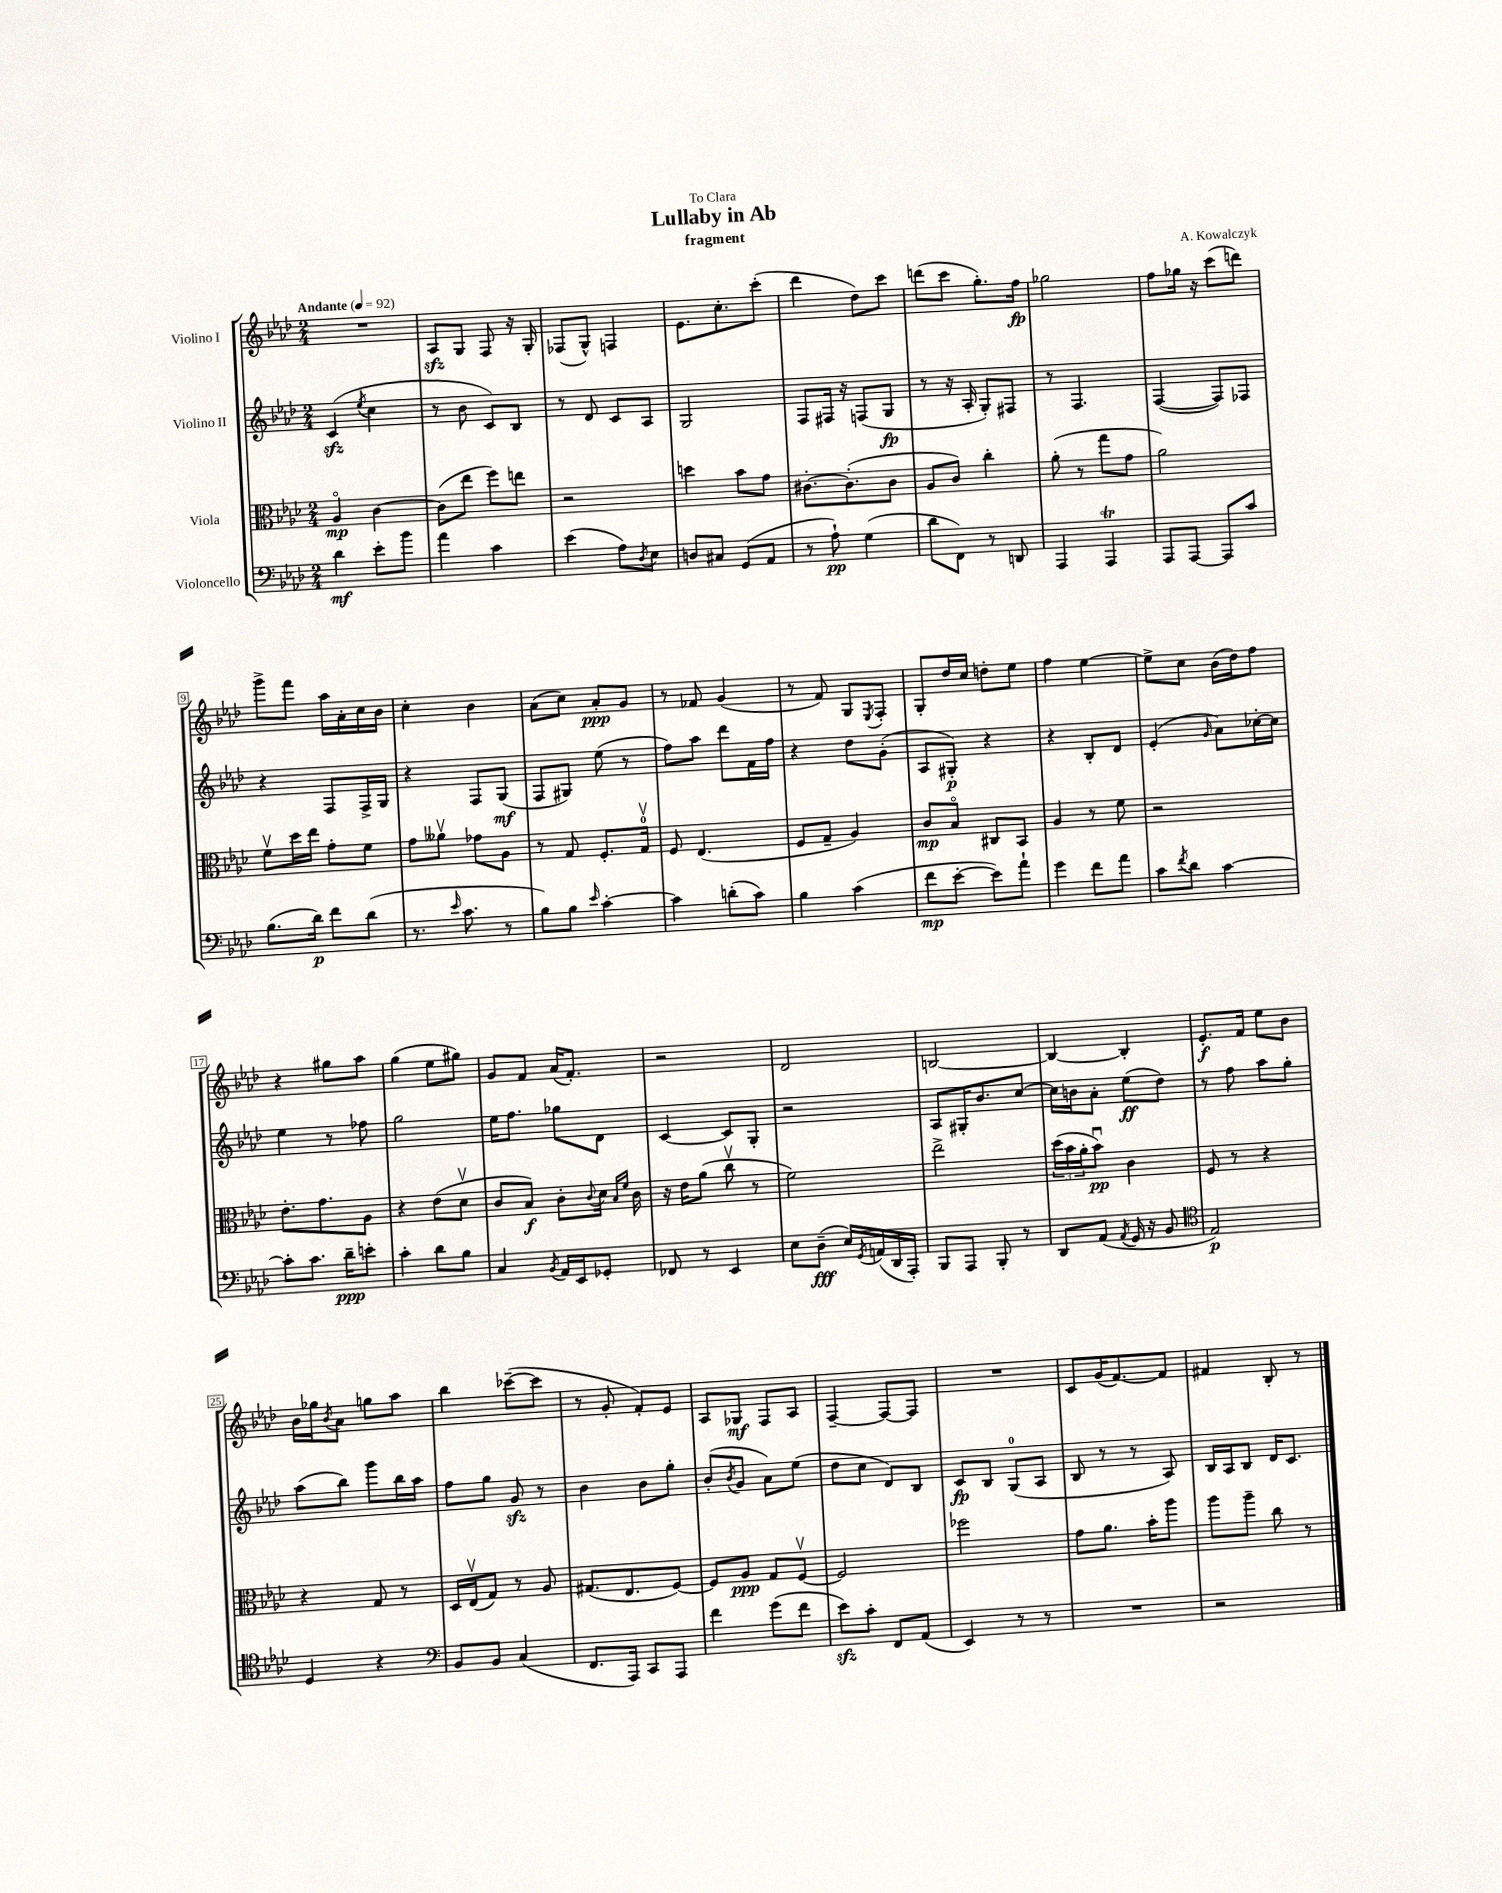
\header { title = "Lullaby in Ab" composer = "A. Kowalczyk" subtitle = "fragment" dedication = "To Clara" }
<<
\new StaffGroup <<
\new Staff = "s0" \with { instrumentName = "Violino I" } {
    \clef treble \key aes \major \numericTimeSignature \time 2/4 \tempo "Andante" 4 = 92
    R2 |
    aes8\sfz g8 f8 r16 g16-. |
    fes8( g8-^) f4 |
    ees'8. c''8.-. c'''8-.( |
    des'''4 des''8) c'''8 |
    d'''8( c'''8 g''8.-.) f''16\fp |
    ges''2 |
    f''8 ges''16 r16 c'''8( d'''8) |
    g'''8-> f'''8 aes''16 aes'16-. c''16 bes'16 |
    c''4-. bes'4 |
    aes'8( c''8) aes'8-.\ppp g'8 |
    r8 fes'8 g'4( |
    r8 f'8) g8 \acciaccatura { ees8 } f8-. |
    g8-. des''16 c''16 d''8-. ees''8 |
    f''4 ees''4~ |
    ees''8-> c''8 bes'16( des''16) f''8 |
    r4 gis''8 aes''8 |
    g''4( ees''8 gis''8) |
    g'8 f'8 aes'16( f'8.-.) |
    r2 |
    des'2 |
    b2~ |
    b4~ b4-. |
    ees'8.-.\f f'16 ees''8 bes'8 |
    bes'16 ges''16 \acciaccatura { bes'8 } aes'8 g''8 aes''8 |
    bes''4 ces'''8~--( ces'''8 |
    r8 g'8-. f'8-.) ees'8 |
    aes8 ges8\mf f8 aes8 |
    f4~-- f8~ f8 |
    R2 |
    c'8 g'16( f'8.~) f'8 |
    fis'4 bes8-. r8 \bar "|." |
}
\new Staff = "s1" \with { instrumentName = "Violino II" } {
    \clef treble \key aes \major \numericTimeSignature \time 2/4
    c'4\sfz( \acciaccatura { ees''8 } c''4 |
    r8 bes'8 c'8) bes8 |
    r8 des'8 c'8 aes8 |
    g2 |
    f8 fis16 r16 f8( g8\fp |
    r8 r16 aes16-. g8-.) fis8 |
    r8 f4. |
    f4~( f8) fes8 |
    r4 f8 f16-> g16 |
    r4 f8 g8\mf( |
    f8 gis8) ees''8( r8 |
    f''8) aes''8 des'''8 f'16 f''16 |
    r4 des''8 g'8-.( |
    aes8 gis8-.\p) r4 |
    r4 bes8-. des'8 |
    ees'4-.( \grace { g'16 } aes'8) ces''16~-. ces''16 |
    ees''4 r8 fes''8 |
    g''2 |
    ees''16 f''8. ges''8 des'8 |
    c'4~ c'8 g8-. |
    r2 |
    aes8 gis16-. bes'8. c''8~ |
    c''16 b'16 aes'8-. ees''8\ff( des''8) |
    r8 f''8 aes''8 g''8-. |
    aes''8( bes''8) g'''8 bes''16 aes''16 |
    f''8 g''8 g'8\sfz r8 |
    bes'4 bes'8 g''8-. |
    bes'8-.( \acciaccatura { bes'8 } g'8 aes'8) ees''8( |
    des''8 c''8 des'8) bes8 |
    c'8\fp bes8 g8-0( aes8 |
    bes8 r8 r8 aes8) |
    bes16 aes16 bes8 des'16 c'8. \bar "|." |
}
\new Staff = "s2" \with { instrumentName = "Viola" } {
    \clef alto \key aes \major \numericTimeSignature \time 2/4
    aes4\flageolet\mp c'4~ |
    c'8( ees''8 f''8) e''8 |
    r2 |
    d''4 bes'8 g'8 |
    cis'8.~-. cis'8.-.( cis'8 |
    aes8 c'8) c''4-. |
    aes'8-.( r8 g''8 g'8 |
    aes'2) |
    f'8\upbow des''16 ees''16 g'8-. f'8 |
    g'8 aeses'8\upbow ges'8 aes8 |
    r8 g8 f8.-. g16-0\upbow |
    f8 ees4.( |
    f8 g8-- aes4) |
    c'8\mp bes8\flageolet cis8 bes,8 |
    aes4 r8 f'8 |
    r2 |
    ees'8.-. g'8. aes8 |
    r4 ees'8( des'8\upbow |
    c'8 bes8\f) c'8-. \appoggiatura { c'8 } des'16 \grace { bes16 f'16 } c'16 |
    r16 ees'16 aes'8( c''8\upbow r8 |
    f'2) |
    ees''2-> |
    \tuplet 3/2 { des''16( bes'16 aes'16-. } bes'8\downbow\pp) c'4 |
    f8 r8 r4 |
    r4 g8 r8 |
    des16 ees16\upbow( g8) r8 aes8 |
    gis8.( ees8. f8~) |
    f8 aes8\ppp g8 f8~\upbow |
    f2 |
    fes''2 |
    g'8 aes'8. bes'16-. aes''8 |
    aes''8 aes''8-- c''8 r8 \bar "|." |
}
\new Staff = "s3" \with { instrumentName = "Violoncello" } {
    \clef bass \key aes \major \numericTimeSignature \time 2/4
    des'4\mf ees'8-. bes'8 |
    aes'4 c'4 |
    ees'4( aes8) \acciaccatura { des8 } ees8 |
    d8 cis8 g,8( aes,8 |
    r8 aes8-!\pp) g4( |
    des'8 f,8) r8 d,8 |
    aes,,4 aes,,4\trill |
    aes,,8 aes,,8~ aes,,8 c'8 |
    bes8.( des'16\p) f'8 des'8( |
    r8. \grace { ees'16 } c'8. r8 |
    bes8) bes8 \grace { ees'16 } c'4~-. |
    c'4 d'8-.( c'8) |
    bes4 c'4( |
    f'8\mp ees'8~-. ees'8) aes'8-! |
    g'4 f'8 aes'8 |
    c'8 \acciaccatura { f'8 } des'8 c'4~ |
    c'8-. c'8. des'16--\ppp e'8-. |
    c'4-. des'8 bes8 |
    c4 \acciaccatura { bes,8 } aes,16 ees,16 ges,8-. |
    fes,8 r8 ees,4 |
    ees8 des8--\fff( ees16) \acciaccatura { g,8 } a,16( des,16 aes,,16-.) |
    bes,,8 aes,,8 bes,,8-. r8 |
    des,8 aes,8( \acciaccatura { aes,8 } g,16 r16 bes,8 |
    \clef tenor ees2\p) |
    des4 r4 |
    \clef bass bes,8 bes,8 c4( |
    f,8. aes,,16) c,8 aes,,8 |
    f'4 g'8( f'8 |
    ees'8\sfz) c'8-. f,8 aes,8( |
    ees,4) r8 r8 |
    R2 |
    r2 \bar "|." |
}
>>
>>
\layout { \context { \Score \override BarNumber.stencil = #(make-stencil-boxer 0.1 0.3 ly:text-interface::print) } }
